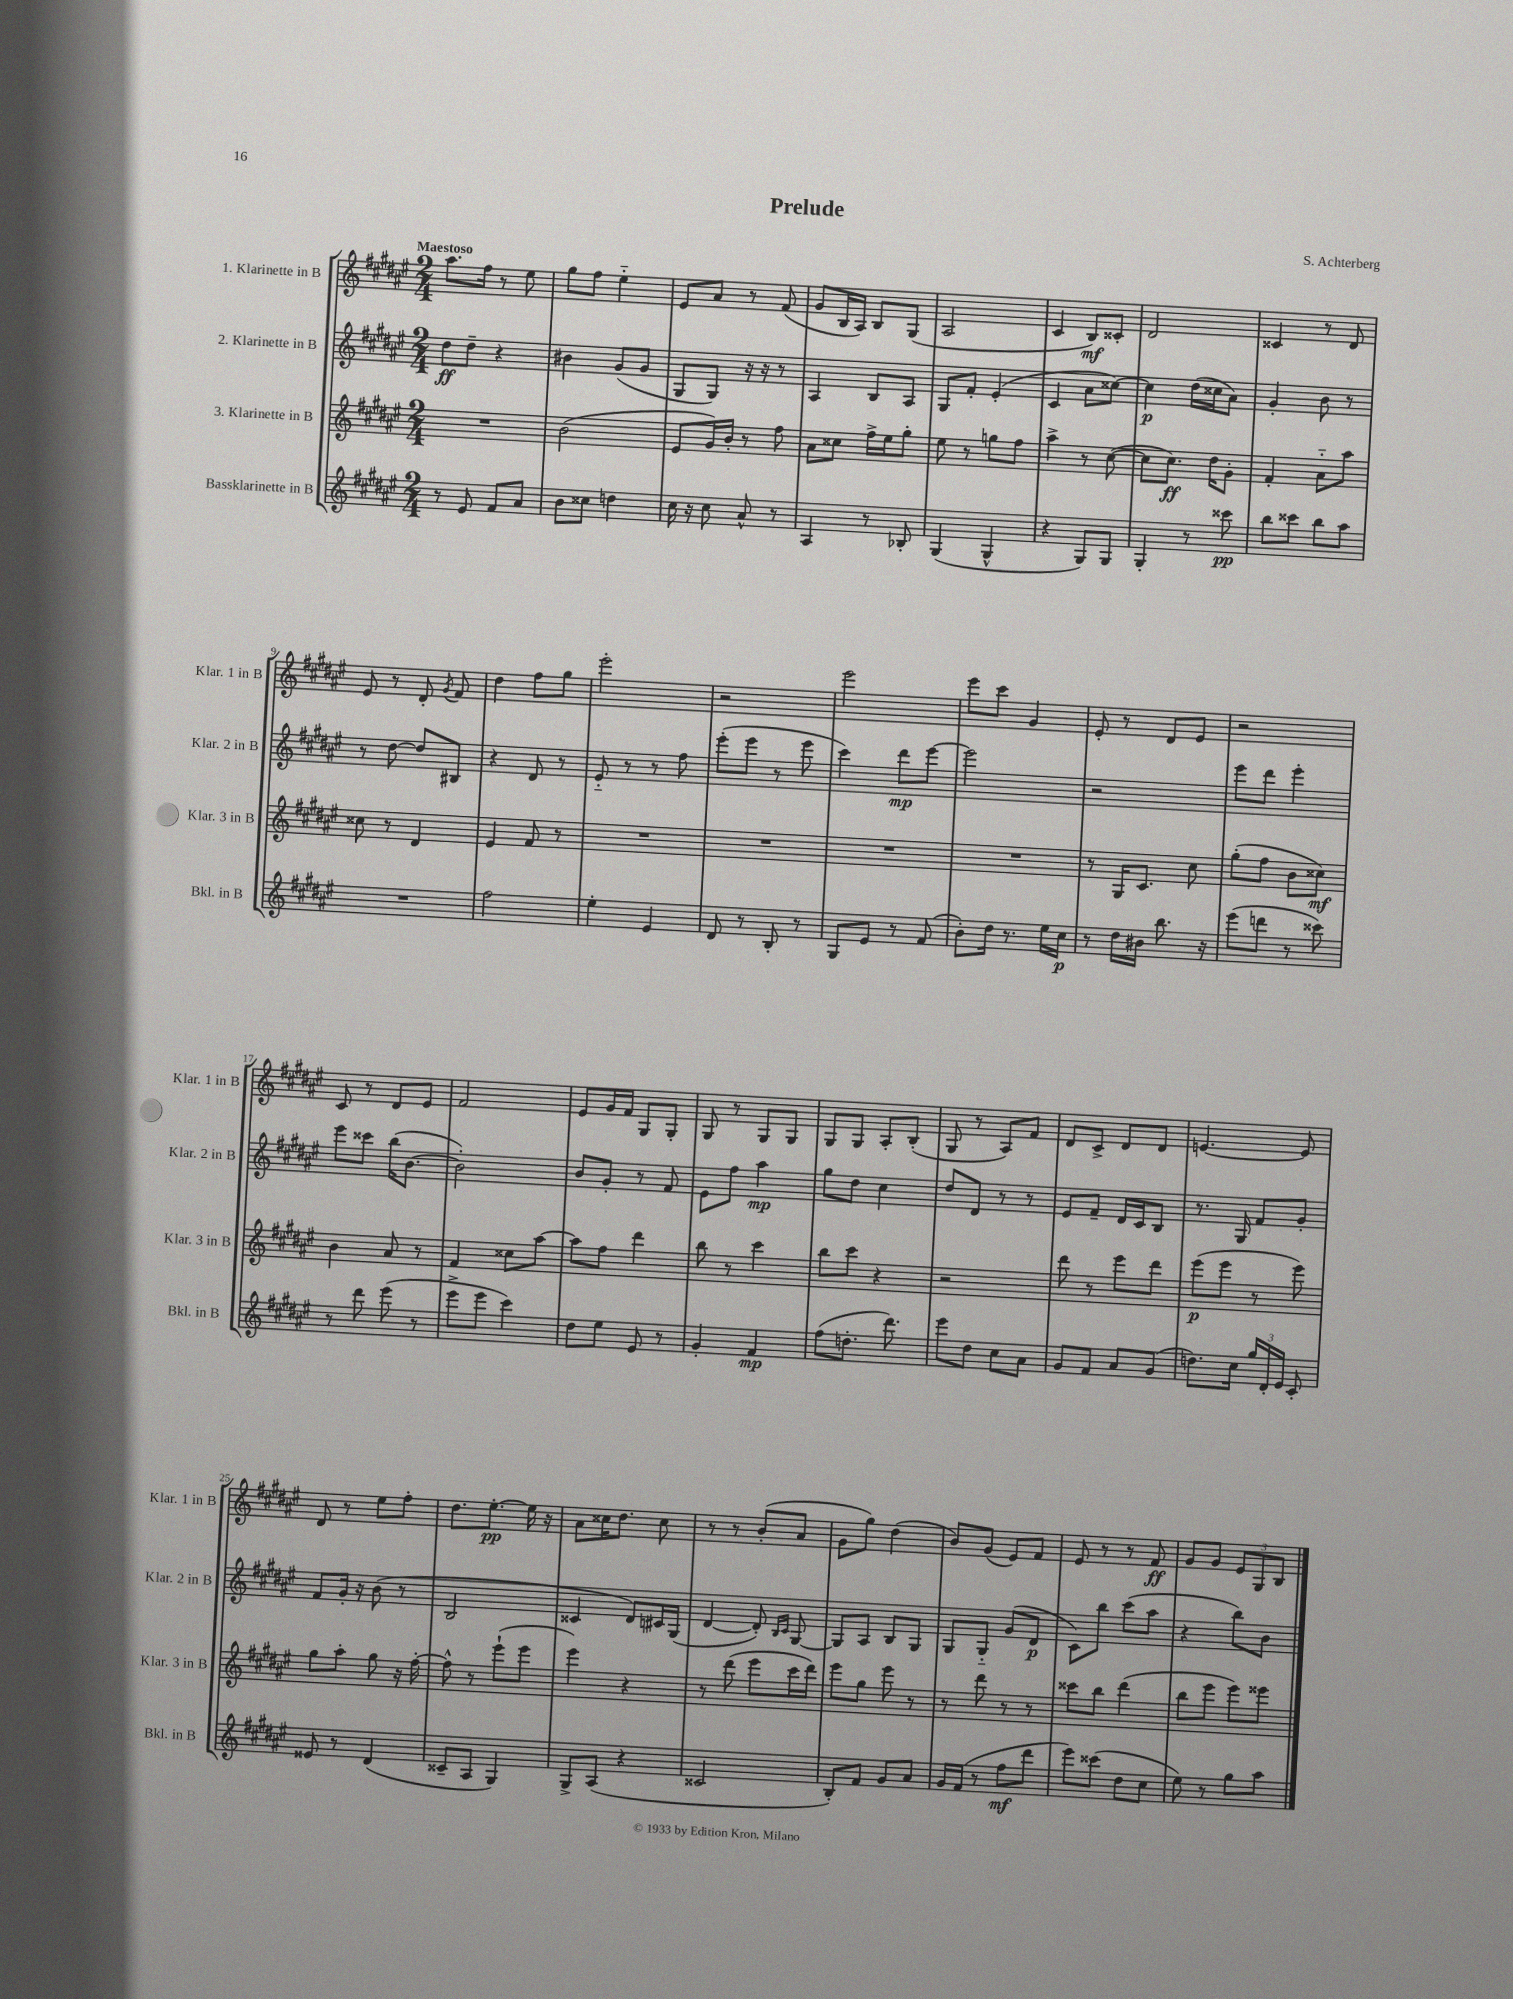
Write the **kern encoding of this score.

**kern	**kern	**kern	**kern
*staff4	*staff3	*staff2	*staff1
*clefG2	*clefG2	*clefG2	*clefG2
*k[f#c#g#d#a#e#]	*k[f#c#g#d#a#e#]	*k[f#c#g#d#a#e#]	*k[f#c#g#d#a#e#]
*M2/4	*M2/4	*M2/4	*M2/4
8r	2r	8dd#\L	8.aa#\L
8e#/	.	8dd#~\J	.
.	.	.	16ff#\Jk
8f#/L	.	4r	8r
8a#/J	.	.	8ee#\
=	=	=	=
8b\L	(2b\	4b#\	8gg#\L
8cc##\J	.	.	8ff#\J
4dd\	.	(8g#/L	4ee#'~\
.	.	8g#/J	.
=	=	=	=
16cc#\	8e#/L	8G#/L	8e#/L
16r	.	.	.
8cc#\	16g#/L)	8G#/J)	8a#/J
.	16b'/JJ	.	.
8a#^^/	8r	16r	8r
.	.	16r	.
8r	8ff#\	8r	(8f#/
=	=	=	=
4A#/	8a#\L	4A#/	8g#/L
.	8cc##\J	.	16B/L
.	.	.	16A#/JJ)
8r	16ff#^\LL	8B/L	8B/L
.	16ee#\J	.	.
8B-'/	8gg#'\J	8A#/J	(8G#/J
=	=	=	=
(4G#/	8ee#\	8G#/L	2A#/
.	8r	8f#'/J	.
4G#^^/	8gg\L	(4e#'/	.
.	8ff#\J	.	.
=	=	=	=
4r	4aa#^\	4c#/	4c#/
8G#/L)	8r	8a#\L	8B/L)
8G#/J	([8cc#\	[8cc##\J)	8c##'/J
=	=	=	=
4G#'/	8cc#\]L	4cc##\]	2d#/
.	8.cc#\J)	.	.
8r	.	(16dd#\LL	.
.	16dd#\LK	16cc##\J	.
8ccc##\	8g#'\J	8a#\J)	.
=	=	=	=
8bb\L	4f#'/	4g#'/	4c##/
8ccc##\J	.	.	.
8bb\L	8a#'~\L	8b\	8r
8aa#\J	8aa#\J	8r	8d#/
=	=	=	=
2r	8cc##\	8r	8e#/
.	8r	[8dd#\	8r
.	4d#/	8dd#/]L	8d#'/
.	.	.	8qg#/
.	.	8B#/J	8f#/
=	=	=	=
2ff#\	4e#/	4r	4dd#\
.	8f#/	8d#/	8ff#\L
.	8r	8r	8gg#\J
=	=	=	=
4ee#'\	2r	8e#'~/	2eee#'\
.	.	8r	.
4e#/	.	8r	.
.	.	8ff#\	.
=	=	=	=
8d#/	2r	(8eee#'\L	2r
8r	.	8eee#\J	.
8B'/	.	8r	.
8r	.	8eee#\	.
=	=	=	=
8G#/L	2r	4ccc#\)	2eee#\
8e#/J	.	.	.
8r	.	8ddd#\L	.
(8f#/	.	[8eee#\J	.
=	=	=	=
8b'\L)	2r	2eee#\]	8eee#\L
16dd#\Jk	.	.	8ccc#\J
8.r	.	.	.
.	.	.	4g#/
16ee#\LL	.	.	.
16cc#\JJ	.	.	.
=	=	=	=
8r	8r	2r	8e#'/
16dd#\LL	16G#/LK	.	8r
16b#\JJ	8.c#/J	.	.
8.bb\	.	.	8d#/L
.	8cc#\	.	8e#/J
16r	.	.	.
=	=	=	=
(8eee#\L	(8gg#'\L	8eee#\L	2r
8ddd\J	8ff#\J	8ddd#\J	.
8r	8b\L	4eee#'\	.
8ccc##\)	8cc##\J)	.	.
=	=	=	=
8r	4b\	8eee#\L	8c#/
8ddd#\	.	8ccc##\J	8r
(8eee#\	8a#/	(16bb\LK	8d#/L
.	.	[8.b\J	.
8r	8r	.	8e#/J
=	=	=	=
8eee#^\L	4f#/	2b'\])	2f#/
8eee#\J	.	.	.
4ccc#\)	8cc##\L	.	.
.	[8aa#\J	.	.
=	=	=	=
8dd#\L	8aa#\]L	8b/L	8e#/L
8ee#\J	8ff#\J	8g#'/J	16g#/L
.	.	.	16f#/JJ
8e#/	4ddd#\	8r	8G#/L
8r	.	8f#/	8G#'/J
=	=	=	=
4g#'/	8bb\	8e#\L	8G#/
.	8r	8ff#\J	8r
4f#/	4ccc#\	4aa#\	8G#/L
.	.	.	8G#/J
=	=	=	=
(8ff#\L	8bb\L	8gg#\L	8G#/L
8.dd'\J	8ccc#\J	8dd#\J	8G#/J
.	4r	4cc#\	8A#'/L
8.ddd#\)	.	.	.
.	.	.	(8B'/J
=	=	=	=
8eee#\L	2r	8dd#/L	8G#/
8dd#\J	.	8d#/J	8r
8cc#\L	.	8r	8A#/L)
8a#\J	.	8r	8f#/J
=	=	=	=
8g#/L	8ddd#\	8e#/L	8d#/L
8f#/J	8r	8f#~/J	8c#^/J
8a#/L	8eee#\L	16d#/LL	8d#/L
.	.	16c#/J	.
(8g#/J	8ddd#\J	8B/J	8d#/J
=	=	=	=
8.dd\L)	(8eee#\L	8.r	[4.e/
.	8eee#\J	.	.
16cc#\Jk	.	16G#/	.
24gg#/LL	8r	8f#/L	.
24d#'/	.	.	.
24e#/JJ	.	.	.
8c#'/	8eee#\)	8g#'/J	8e/]
=	=	=	=
8e##/	8gg#\L	8f#/L	8d#/
8r	8aa#'\J	16g#'/Jk	8r
.	.	16r	.
(4d#/	8gg#\	(8b\	8ee#\L
.	16r	8r	8ff#'\J
.	[16ff#'\	.	.
=	=	=	=
8c##~/L	8ff#^^\]	2B/	8.dd#\L
8A#/J	8r	.	.
.	.	.	[8.ee#'\J
4G#/)	(8eee#`\L	.	.
.	8eee#\J	.	16ee#\]
.	.	.	16r
=	=	=	=
8G#^/L	4eee#\)	4c##/	8a#\L
(8A#/J	.	.	16cc##\K
.	.	.	8.dd#\J
4r	4r	8d#/L)	.
.	.	16c#/L	8cc##\
.	.	(16G#/JJ	.
=	=	=	=
2c##/	8r	[4d#/	8r
.	(8ddd#\	.	8r
.	8eee#\L	8d#'/])	(8b'/L
.	.	16qqB/LL	.
.	.	16qqc#/JJ	.
.	16ccc#\L	[8G#/	8a#/J
.	16ddd#\JJ)	.	.
=	=	=	=
8B'/L)	8eee#\L	8G#/]L	8g#\L
8f#/J	8gg#\J	8A#/J	8gg#\J)
8g#/L	8eee#\	8B/L	(4dd#\
8a#/J	8r	8G#/J	.
=	=	=	=
16g#/LL	8r	8G#/L	8b/L)
(16f#/JJ	.	.	.
8r	8ddd#\	8G#'~/J	(8g#/J
8ff#\L	8r	(8g#/L	8e#/L)
8ddd#\J	8r	8d#/J	8f#/J
=	=	=	=
8eee#\L)	8ccc##\L	8c#\L)	8e#/
(8ccc##\J	8bb\J	8bb\J	8r
8dd#\L	(4ddd#\	(8ccc#\L	8r
8cc#\J	.	8aa#\J	8f#/
=	=	=	=
8ee#\)	8bb\L	4r	8g#/L
8r	8eee#\J	.	8g#/J
8gg#\L	8eee#\L)	8bb\L)	12e#/L
.	.	.	12G#/
8aa#\J	8eee##\J	8b\J	.
.	.	.	12B/J
==	==	==	==
*-	*-	*-	*-
